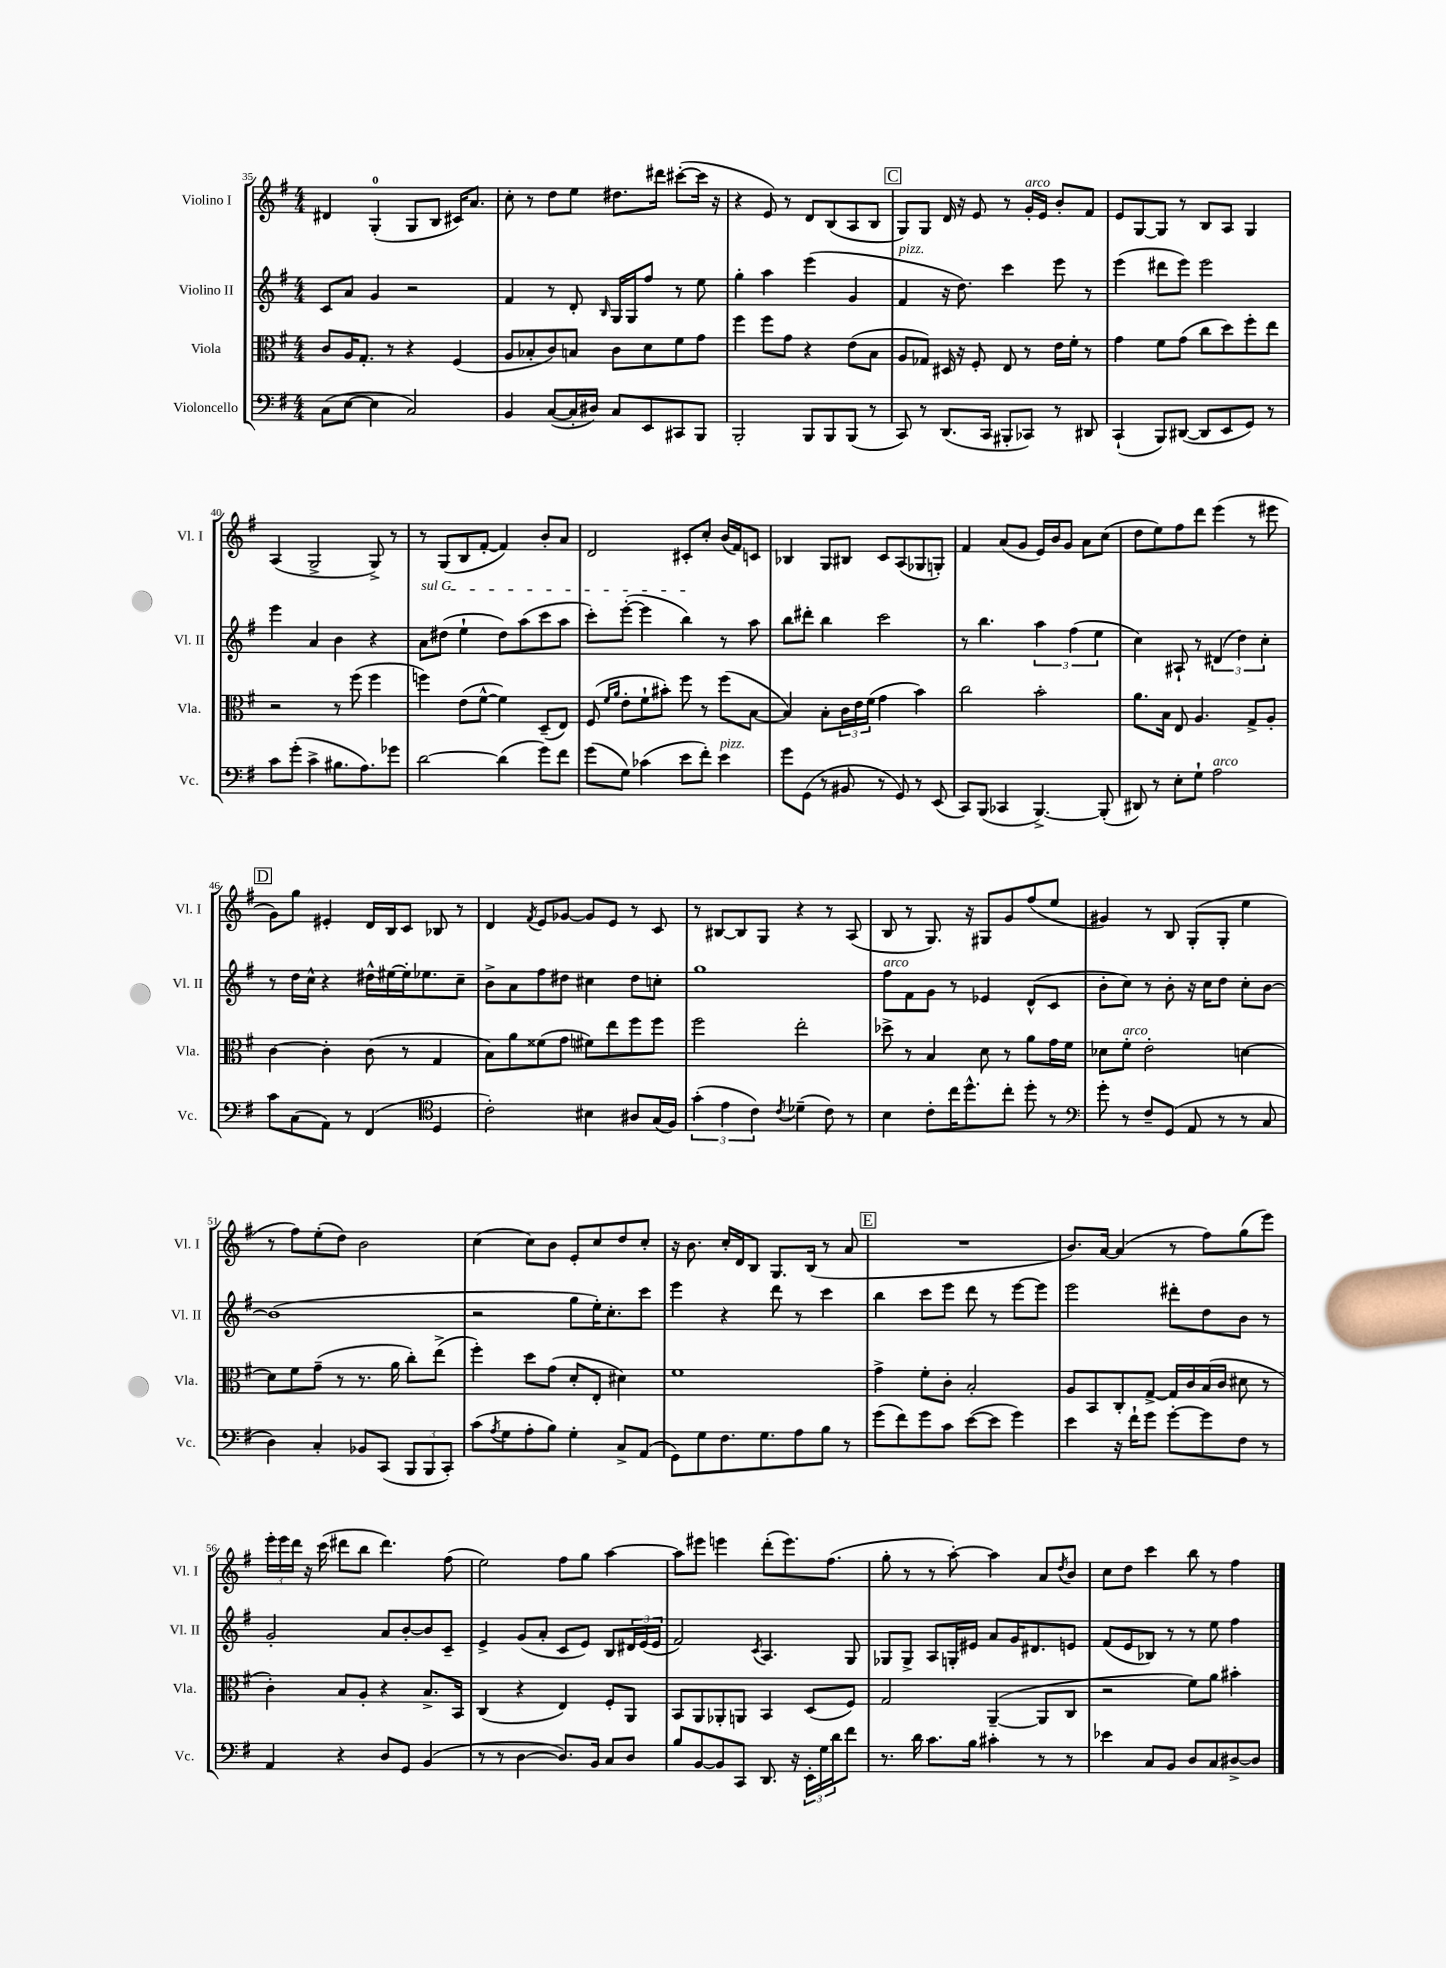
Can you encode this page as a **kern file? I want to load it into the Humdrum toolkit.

**kern	**kern	**kern	**kern
*staff4	*staff3	*staff2	*staff1
*clefF4	*clefC3	*clefG2	*clefG2
*k[f#]	*k[f#]	*k[f#]	*k[f#]
*M4/4	*M4/4	*M4/4	*M4/4
(8C	8c	8c	4d#
[8E	16A	8a	.
.	8.G'	.	.
4E]	.	4g	(4G'
.	8r	.	.
2C)	4r	2r	8G
.	.	.	8B
.	(4F#	.	16c#)
.	.	.	8.a
=	=	=	=
4BB	8A	4f#	8cc'
.	8B-'	.	8r
([8C	8c)	8r	8dd
16C']	8B	8d'	8ee
16D#)	.	.	.
.	.	16qqB	.
8C	8c	16G	8.dd#
.	.	16G	.
8EE	8d	8ff#	.
.	.	.	16ddd#
8CC#	8f#	8r	([8ccc#'
8BBB	8g	8ee	16ccc#]
.	.	.	16r
=	=	=	=
2BBB'	4ff#	4gg'	4r
.	8ff#	4aa	8e)
.	8g	.	8r
8BBB	4r	(4eee	8d
8BBB	.	.	(8B
(8BBB	(8e	4g	8A
8r	8B	.	8B
=	=	=	=
8CC)	8A	4f#	8G)
8r	8G-)	.	8G
(8.DD	16D#	16r	16d
.	16r	8.dd)	16r
.	8F#'	.	8e
16CC	.	.	.
8BBB#'	8E	4ccc	8r
8CC-)	8r	.	16g'
.	.	.	16e
8r	16e	8eee	8b'
.	16f#'	.	.
8DD#	8r	8r	8f#
=	=	=	=
(4CC`	4g	(4eee	8e
.	.	.	[8G
8BBB)	8f#	8ddd#	8G]
([8DD#	(8g	8eee)	8r
8DD#]	8cc	2eee	8B
8EE	8dd)	.	8A
8GG)	8ff#'	.	4G
8r	8ee	.	.
=	=	=	=
8c	2r	4eee	(4A
(8g'	.	.	.
4c^	.	4a	2G^
8.B#	8r	4b	.
.	(8ff#	.	.
8.A)	.	.	.
.	4ff#	4r	8G^)
8g-	.	.	8r
=	=	=	=
[2d	4ff)	8a	8r
.	.	(8dd#	(8G
.	(8e	4ee`	8B
.	[8f#^^	.	[8f#'
(4d]	4f#])	8dd#)	4f#])
.	.	(8aa	.
8g)	(8D~	8ccc	8b'
8f#	8E)	8aa	8a
=	=	=	=
(8g	(8F#	8ccc')	2d
.	16qqf#	.	.
.	16qqa	.	.
8G)	8e'	([8eee'	.
(4c-	8f#`	4eee]	.
.	8b#')	.	.
8e	8ff#	4bb)	8c#'
8f#')	8r	.	8cc'
4e	(8ff#	8r	(16b
.	.	.	16f#)
.	[8B	8aa	8c
=	=	=	=
8g	4B])	8bb	4B-
(8GG	.	8ddd#'	.
8r	8B'	4bb	8G
8BB#	24c	.	8B#
.	24e	.	.
.	(24f#	.	.
8r	4g	2ccc	8c
8GG)	.	.	(8A
8r	4b)	.	8G-
(8EE	.	.	8G')
=	=	=	=
8CC)	2cc	8r	4f#
(8BBB	.	4.bb	.
4CC-	.	.	(8a
.	.	.	8g
[4.BBB^)	2b'	6aa	16e)
.	.	.	16b
.	.	.	8g
.	.	(6ff#	.
.	.	.	8a
.	.	6ee	.
(8BBB']	.	.	(8cc
=	=	=	=
8DD#)	8.a	4cc)	8dd
8r	.	.	8ee)
.	16B	.	.
8E'	8E	8A#`	8ff#
8G`	4.A	8r	8ddd
2A	.	(6d#	(4eee
.	.	6dd)	.
.	8G^	.	8r
.	.	6cc'	.
.	8A'	.	8eee#
=	=	=	=
8c	[4c	8r	8g)
(8C	.	16dd	8gg
.	.	16cc^^	.
8AA)	4c']	4r	4e#'
8r	.	.	.
(4FF#	(8c	16dd#^^	16d
.	.	[16ee#	16B
.	8r	16ee#']	8c
.	.	8.ee-	.
*clefC4	*	*	*
4D	4G	.	8B-
.	.	8cc~	8r
=	=	=	=
2c')	8B)	8b^	4d
.	8a	8a	.
.	.	.	8qf#
.	(8f##	8ff#	8e
.	8g	8dd#	[8g-
4B#	8f#)	4cc#	8g-]
.	8ee	.	8e
8A#	8ff#	8dd#	8r
(16G	8ff#	8cc'	8c
16F#)	.	.	.
=	=	=	=
(6g'	2ff#	1gg	8r
.	.	.	[8B#
6e	.	.	.
.	.	.	8B#]
6c)	.	.	.
.	.	.	8G
8qc	.	.	.
(4d-~	2ee'	.	4r
8c)	.	.	8r
8r	.	.	(8A
=	=	=	=
4B	8dd-^	8ff#	8B
.	8r	8f#	8r
8c'	4B	8g	8.G)
16cc	.	8r	.
8.dd^^	.	.	16r
.	8d	4e-	8G#
8cc'	8r	.	8g
8dd'	8a	(8d^^	(8ff#
8r	16g	8c	8ee
.	16f#	.	.
=	=	=	=
*clefF4	*	*	*
8g'	8d-	8b'	4g#)
8r	8f#'	8cc)	.
8F#~	2e'	8r	8r
(8GG	.	8b'	8B
8AA	.	16r	(8G'
.	.	16cc	.
8r	.	8dd	8G'
8r	[4d	8cc'	4ee
8C	.	[8b	.
=	=	=	=
4D)	8d]	(1b]	8r
.	8f#	.	8ff#)
4C'	(8g~	.	(8ee'
.	8r	.	8dd)
8BB-	8.r	.	2b
(8CC	.	.	.
.	16a	.	.
12BBB	8cc')	.	.
12BBB	.	.	.
.	(8ee^	.	.
12CC')	.	.	.
=	=	=	=
(8c	4ff#')	2r	(4cc
8qA	.	.	.
8G	.	.	.
8A'	8dd	.	8cc)
8B)	(8g	.	8b
4G'	8d'	8gg	8e'
.	8E'	16ee')	8cc
.	.	8.cc'	.
8C^	4d#)	.	8dd
(8AA	.	8ccc	8cc'
=	=	=	=
8GG)	1f#	4eee	16r
.	.	.	8.b
8G	.	.	.
8.F#	.	4r	16cc'
.	.	.	16d
.	.	.	8B
8.G	.	.	.
.	.	8ddd	8.G
8A	.	8r	.
.	.	.	(16B
8B	.	4ccc	8r
8r	.	.	8a
=	=	=	=
(8g	4g^	4bb	1r
8f#)	.	.	.
8g	8f#'	8ccc	.
8c	8c'	8eee	.
([8e	2B'	8ddd	.
8e]	.	8r	.
4g)	.	[8eee	.
.	.	8eee]	.
=	=	=	=
4e	8A	2eee	8.b)
.	8BB	.	.
.	.	.	[16a
16r	8C'	.	(4a]
16f#`	.	.	.
8g	[8G^	.	.
[8g'	16G]	8ddd#'	8r
.	16c	.	.
8g]	(16B	8dd	8ff#)
.	16c	.	.
8F#	8d#	8b	(8gg
8r	8r	8r	8eee)
=	=	=	=
4AA	4c')	2g'	24eee'
.	.	.	24eee
.	.	.	24ddd
.	.	.	16r
.	.	.	(16ccc
4r	8B	.	8ddd#
.	8A'	.	8bb
8D	4r	8a	4.ddd#)
8GG	.	[8b'	.
(4BB	8.B^	8b]	.
.	.	8c~	(8ff#
.	16BB	.	.
=	=	=	=
8r	(4C	4e^	2ee)
8r	.	.	.
[4D	4r	(8g	.
.	.	8a'	.
8.D])	4E)	8c	8ff#
.	.	8e)	8gg
16BB	.	.	.
8C	8F#'	8B	[4aa
8D	8AA	24d#	.
.	.	(24e	.
.	.	24e	.
=	=	=	=
8B	8BB	2f#)	8aa]
[8BB	8AA	.	8eee#
8BB]	8AA-'	.	4eee
8CC	8AA	.	.
.	.	8qc	.
8.DD	4BB	4.A	(8ddd'
.	.	.	8.eee)
16r	.	.	.
24EE'	(8D	.	.
24G	.	.	.
.	.	.	(8.ff#
24d	.	.	.
8f#	8F#)	8G	.
=	=	=	=
8.r	2G	8G-	8gg'
.	.	8G-^	8r
16d	.	.	.
8.c	.	8A	8r
.	.	16G'	[8aa')
16B	.	16e#	.
4c#'	([4AA~	8a	4aa]
.	.	16g	.
.	.	8.d#	.
8r	8AA]	.	8a
.	.	.	8qdd
8r	8C	8e	8b
=	=	=	=
4e-	2r	(8f#	8cc
.	.	8e	8dd
8C	.	8B-)	4ccc
8BB	.	8r	.
8D	8f#)	8r	8bb
8C	8a	8ee	8r
[8D#^	4b#'	4ff#	4ff#
8D#]	.	.	.
==	==	==	==
*-	*-	*-	*-
